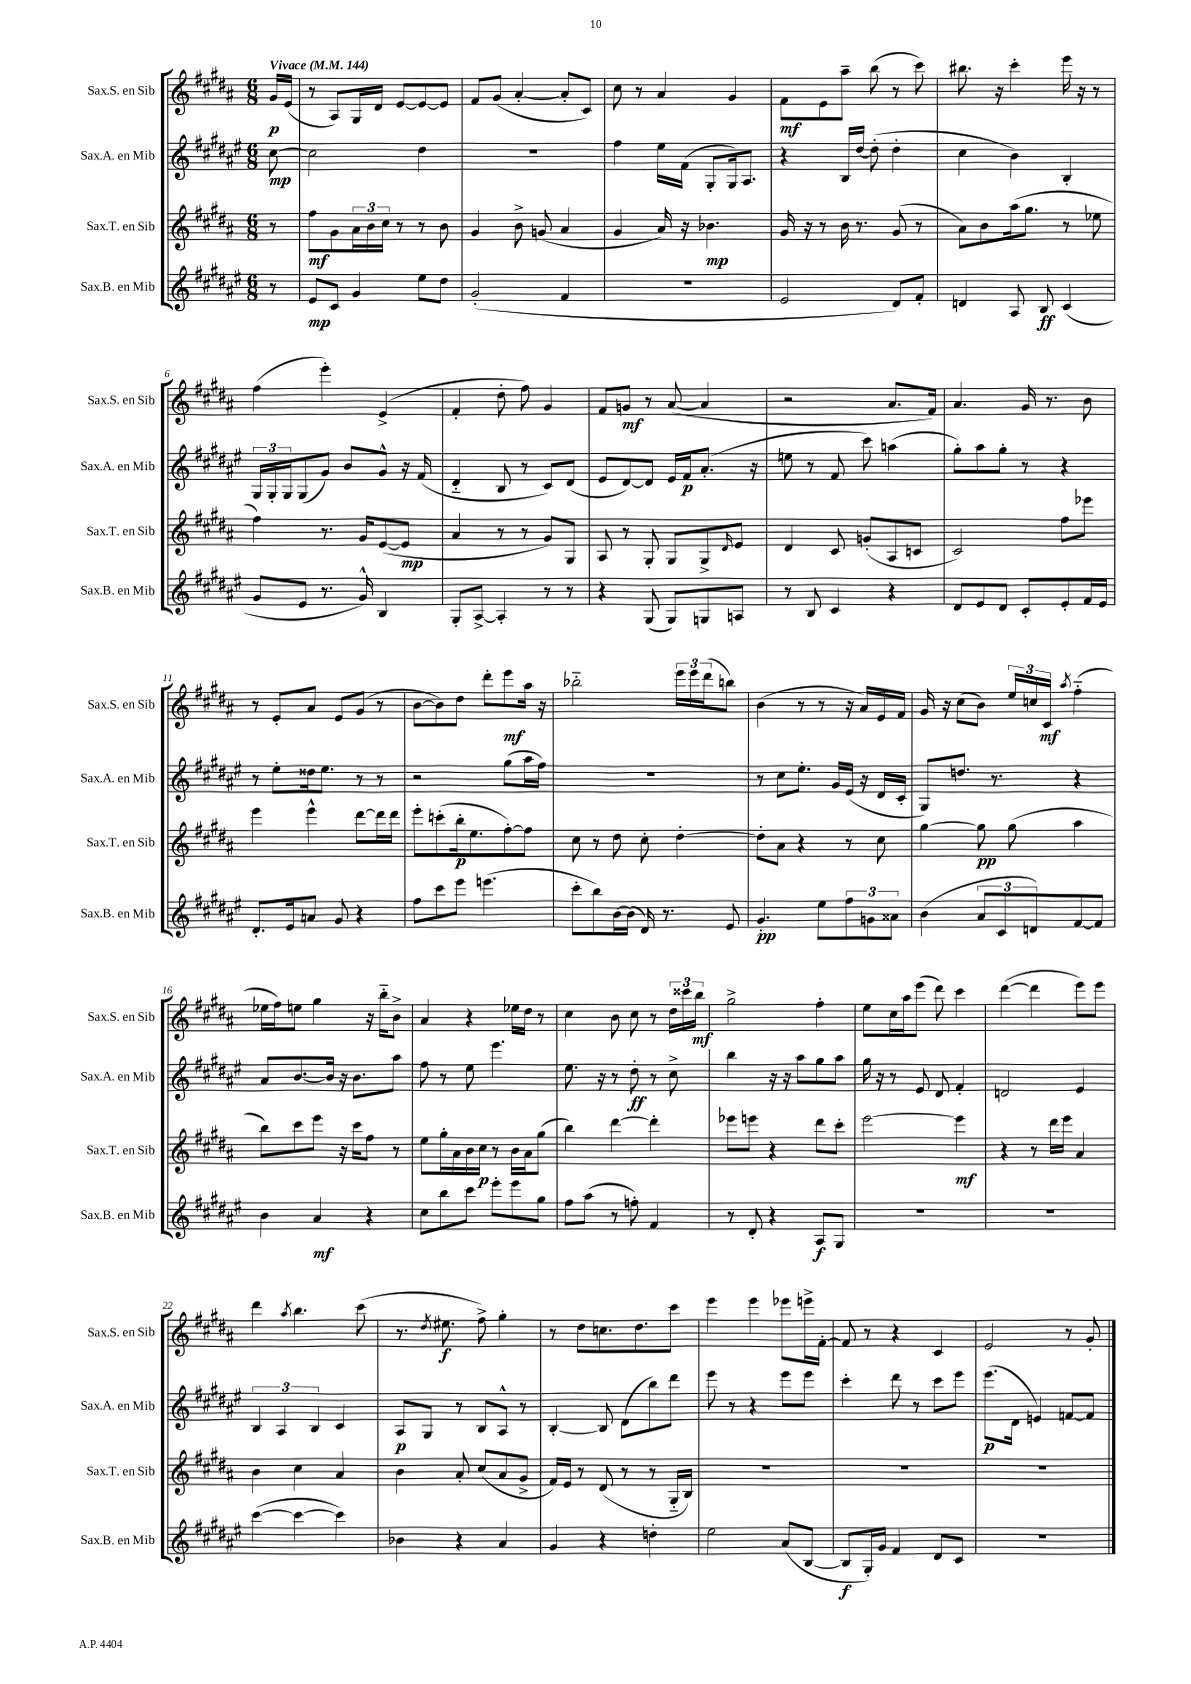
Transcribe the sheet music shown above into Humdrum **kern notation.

**kern	**kern	**kern	**kern
*staff4	*staff3	*staff2	*staff1
*clefG2	*clefG2	*clefG2	*clefG2
*k[f#c#g#d#a#e#]	*k[f#c#g#d#a#]	*k[f#c#g#d#a#e#]	*k[f#c#g#d#a#]
*M6/8	*M6/8	*M6/8	*M6/8
*MM144	*MM144	*MM144	*MM144
8r	8r	[8cc#\	16g#/LL
.	.	.	(16e/JJ
=	=	=	=
8e#/L	8ff#\L	2cc#\]	8r
8c#/J	8g#\	.	8A#/L)
4g#/	24a#\L	.	16G#/L
.	24b\	.	.
.	.	.	16d#/JJ
.	24cc#\JJ	.	.
.	8r	.	[8e/L
8ee#\L	8r	4dd#\	8e/_
8dd#\J	8b\	.	8e/]J
=	=	=	=
(2g#'/	4g#/	2.r	8f#/L
.	.	.	(8g#/J
.	8b^\	.	[4a#'/
.	(8g/	.	.
4f#/	4a#/	.	8a#'/]L
.	.	.	8c#/J)
=	=	=	=
2.r	4g#/	4ff#\	8cc#\
.	.	.	8r
.	16a#/)	16ee#\LL	4a#/
.	16r	(16f#\JJ	.
.	4.b-\	8G#'/L	.
.	.	16G#/k)	4g#/
.	.	8.A#/J	.
=	=	=	=
2e#/	16g#/	4r	8f#\L
.	16r	.	.
.	8r	.	8e\
.	16b\	16B/LL	8aa#~\J
.	8.r	[16dd#/JJ	.
.	.	(8dd#'\]	(8bb\
8d#/L)	(8g#/	4dd#'\	8r
8f#'/J	8r	.	8ccc#\)
=	=	=	=
4d/	8a#\L)	4cc#\	8.bb#\
.	8b\	.	.
.	.	.	16r
8A#/	(16aa#\k	4b\)	4ccc#'\
.	8.gg#\J	.	.
8B/	.	.	.
(4c#/	8r	4B'/	16eee\
.	.	.	16r
.	8ee-\	.	8r
=	=	=	=
8g#/L	4ff#\)	24G#/LL	(4ff#\
.	.	24G#'/	.
.	.	24G#/J	.
8e#/J	.	(8G#/	.
8.r	8.r	8g#/J)	4eee'\)
.	.	8b/L	.
16g#^^/)	16g#/LK	.	.
4B/	([8e/	8g#^^/J	(4e^/
.	8e/]J	16r	.
.	.	(16f#/	.
=	=	=	=
8G#'/L	4a#/	4d#'~/	4f#'/
[8A#^/J	.	.	.
4A#'/]	8r	8B/	8dd#'\
.	8r	8r	8ff#\)
8r	8g#/L)	8c#/L)	4g#/
8r	8G#/J	(8d#/J	.
=	=	=	=
4r	8A#/	8e#/L	8f#/L
.	8r	[8d#/)	8g/J
(8G#/	8G#'/	8d#/]J	8r
8G#/L)	8G#/L	16e#/LL	([8a#/
.	.	16f#/J	.
8G/	8G#^/	(8.a#'/J	4a#/]
.	16qqd#/	.	.
8A/J	8e/J	.	.
.	.	16r	.
=	=	=	=
8r	4d#/	8ee\	2r
8B/	.	8r	.
4c#/	8c#/	8f#/	.
.	(8g'/L	8ccc#\)	.
4r	8A#/	(4aa\	8.a#/L
.	8c/J	.	.
.	.	.	16f#/Jk)
=	=	=	=
8d#/L	2c#/)	8gg#'\L)	4.a#/
8e#/	.	8aa#\	.
8d#/J	.	8gg#'\J	.
8c#'/L	.	8r	16g#/
.	.	.	8.r
8e#'/	8ff#\L	4r	.
16f#/L	8eee-\J	.	8b\
16e#/JJ	.	.	.
=	=	=	=
8.d#'/L	4eee\	8r	8r
.	.	8ee#'\L	8e'/L
16e#/k	.	.	.
8a/J	4eee^^\	16dd##\k	8a#/J
.	.	8.ee#\J	.
8g#/	.	.	8e/L
4r	[8ddd#\L	8r	(8g#/J
.	16ddd#\]L	8r	8r
.	16ddd#\JJ	.	.
=	=	=	=
8ff#\L	8eee'\L	2r	[8b\L
8ccc#\	(8ccc'\	.	8b\])
8eee#\J	16bb'\k	.	8dd#\J
.	8.ee\	.	.
(4.eee\	.	.	8ddd#'\L
.	[8ff#'\)	(8gg#\L	8eee\
.	8ff#\]J	16aa#\L	16aa#\Jk
.	.	16ff#\JJ)	16r
=	=	=	=
8ccc#'\L	8cc#\	2.r	2bb-'~\
8bb\)	8r	.	.
[16b\L	8dd#\	.	.
(16b\]JJ	.	.	.
16d#/)	8cc#'\	.	.
8.r	.	.	.
.	[4dd#'\	.	24eee\LL
.	.	.	24eee\
.	.	.	(24ddd#\J
8e#/	.	.	8bb\J)
=	=	=	=
4.g#'/	8dd#'\]L	8r	(4b\
.	8a#\J	8cc#\L	.
.	4r	8.ee#'\J	8r
8ee#\L	.	.	8r
.	.	16g#/LL	.
12ff#\	8r	(16e#/JJ	16r
.	.	16r	16a#/LL)
12g\	.	.	.
.	8cc#\	16d#/LL	16e/
12a##\J	.	.	.
.	.	16c#'/JJ	16f#/JJ
=	=	=	=
(4b\	[4gg#\	8G#/L)	16g#/
.	.	.	16r
.	.	8.dd/J	(8cc#\L
12a#/L	8gg#\]	.	8b\J)
.	.	8.r	.
12c#/	.	.	.
.	(8gg#\	.	24ee/LL
12d/)	.	.	24cc/
.	.	.	24c#/JJ
.	.	.	8qaa#/
[8f#/	4aa#\	4r	(4ff#'~\
8f#/]J	.	.	.
=	=	=	=
4b\	8bb\L)	8a#/L	16ee-\LL
.	.	.	16ff#\J)
.	8ccc#\	[8.b/	8ee\J
4a#/	8eee\J	.	4gg#\
.	.	16b/]Jk	.
.	16r	16r	.
.	16ccc#\LK	8.b\L	.
4r	8ff#\J	.	16r
.	.	.	16bb'~\LK
.	8r	8aa#\J	8b^\J
=	=	=	=
8cc#\L	8ee\L	8ff#\	4a#/
8bb\	16gg#'\L	8r	.
.	16a#\	.	.
8ccc#\J	16b\	8ee#\	4r
.	16cc#\JJ	.	.
8eee#'\L	8r	4.eee#\	.
8eee#\	16b\LL	.	16ee-\LL
.	16a#\J	.	16dd#\JJ
8gg#\J	(8gg#\J	.	8r
=	=	=	=
8ff#\L	4bb\)	8.ee#\	4cc#\
(8aa#\J	.	.	.
.	.	16r	.
8r	[4ddd#\	8r	8b\
8ff'\)	.	8dd#'\	8cc#\
4f#/	4ddd#'\]	8r	8r
.	.	8cc#^\	24dd#\LL
.	.	.	24ccc##\
.	.	.	24bb\JJ
=	=	=	=
8r	8eee-\L	4bb\	2gg#^\
8d#'/	8eee\J	.	.
4r	4r	16r	.
.	.	16r	.
.	.	8aa#\L	.
8A#/L	8ddd#\L	8gg#\	4ff#'\
8G#/J	8ccc#'\J	8aa#\J	.
=	=	=	=
2.r	[2eee\	16gg#\	8ee\L
.	.	16r	.
.	.	8r	16cc#\L
.	.	.	16aa#\J
.	.	8e#/	(8eee\J
.	.	8d#/	8ddd#\)
.	4eee\]	4f#'/	4ccc#\
=	=	=	=
2.r	4r	2d/	([4ddd#\
.	8r	.	4ddd#\]
.	16ddd#\LL	.	.
.	16eee\JJ	.	.
.	4a#/	4e#/	8eee\L)
.	.	.	8eee\J
=	=	=	=
([4ccc#\	4b\	6B/	4ddd#\
.	.	6A#/	.
.	.	.	8qaa#/
4ccc#\_	4cc#\	.	4.bb\
.	.	6B/	.
4ccc#\])	4a#/	4c#/	.
.	.	.	(8ccc#\
=	=	=	=
4b-\	4b\	8A#/L	8.r
.	.	8G#/J	.
.	.	.	8qdd#/
.	.	.	8.ee#\
4r	8a#'/	8r	.
.	(8cc#/L	8B/L	8ff#^\)
4a#/	8a#/	8A#^^/J	4gg#'\
.	8g#^/J	8r	.
=	=	=	=
4g#/	16f#/LL)	[4B'/	8r
.	16e/JJ	.	.
.	8r	.	8dd#\L
4r	(8d#/	8B/]	8.cc\
.	8r	(8d#\L	.
.	.	.	8.dd#\
4dd'\	8r	8bb\)	.
.	16G#'~/LL	8ddd#\J	8ccc#\J
.	16B/JJ)	.	.
=	=	=	=
2ee#\	2.r	8eee#\	4eee\
.	.	8r	.
.	.	4r	4eee\
(8a#/L	.	8eee#\L	8eee-\L
[8B/J	.	8eee#\J	16eee^\L
.	.	.	[16f#'\JJ
=	=	=	=
8B/]L	2.r	4ccc#'\	8f#/]
16G#'/L)	.	.	8r
16g#/JJ	.	.	.
4f#/	.	8ddd#\	4r
.	.	8r	.
8d#/L	.	8ccc#\L	4c#/
8c#/J	.	8eee#\J	.
=	=	=	=
2.r	2.r	(8.eee#\L	2e/
.	.	16d#\Jk	.
.	.	4e/)	.
.	.	[8f/L	8r
.	.	8f/]J	8g#'/
==	==	==	==
*-	*-	*-	*-
